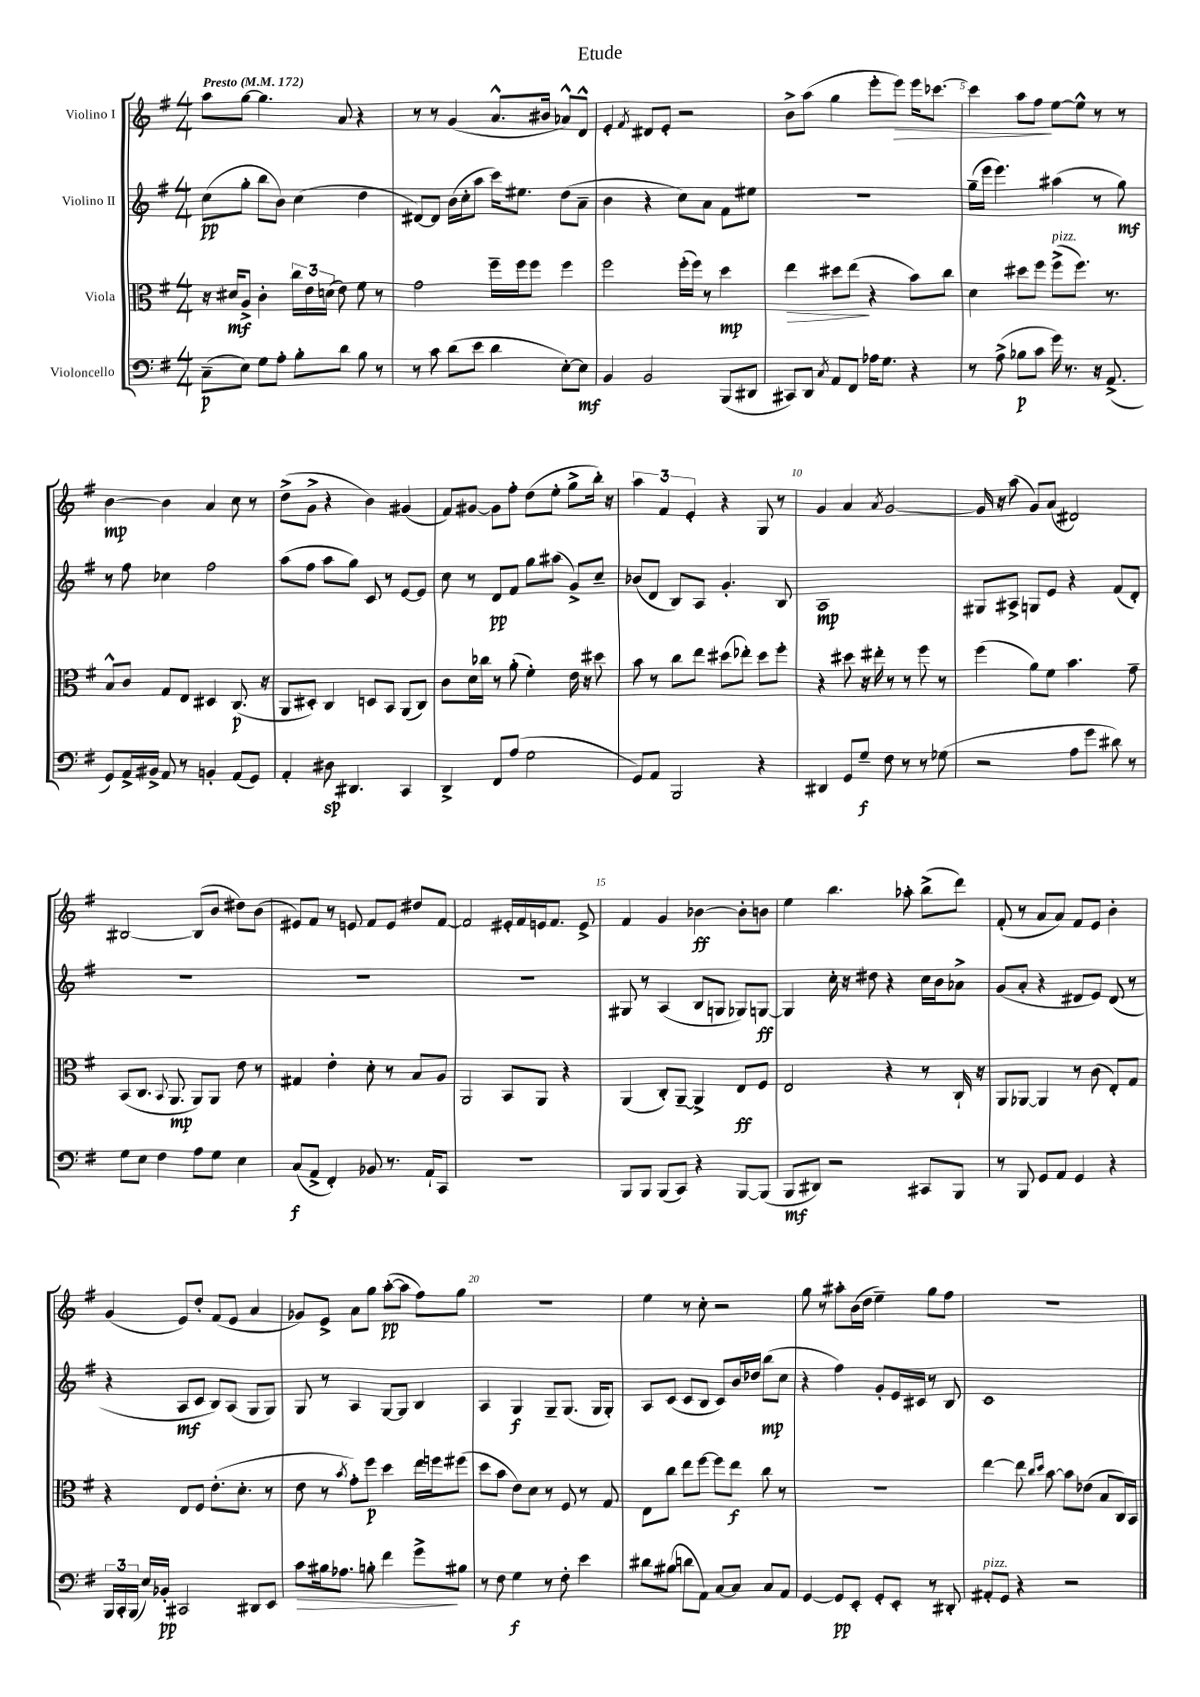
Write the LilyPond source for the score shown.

\header { title = "Etude" }
<<
\new StaffGroup <<
\new Staff = "s0" \with { instrumentName = "Violino I" } {
    \clef treble \key g \major \numericTimeSignature \time 4/4 \tempo "Presto" 4 = 172
    \autoBeamOff a''8[ g''8]~ g''4. a'8 r4 |
    r8 r8 g'4( a'8.[-^ bis'16] aes'8[-^) d'8]-^ |
    e'4-. \acciaccatura { fis'8 } dis'8[ e'8]-. r2 |
    b'8[-> a''8]( g''4 e'''8[-. e'''8]\>) e'''16[ ces'''8.]~ |
    ces'''4 a''8[ fis''8]\! e''8[~ e''8]-^ r8 r8 |
    b'4~\mp b'4 a'4 c''8 r8 |
    d''8[->( g'8]-> r4 b'4) gis'4( |
    fis'8[) gis'8]~ gis'8[ fis''8]-. d''8[( e''8]-. g''8[-> b''16]-.) r16 |
    \tuplet 3/2 { a''4 fis'4 e'4-. } r4 g8 r8 |
    g'4 a'4 \acciaccatura { a'8 } g'2~ |
    g'16 r16 a''8( g'8[) a'8]( dis'2) |
    bis2~ bis8[( b'8] dis''8[) b'8]( |
    eis'8[) fis'8] r8 e'8 fis'8[ e'8] dis''8[ fis'8]~ |
    fis'2 eis'16[-. fis'16 e'16 fis'8.] e'8-> |
    fis'4 g'4 bes'4~\ff bes'8[-. b'8] |
    e''4 b''4. aes''8-. b''8[->( d'''8]) |
    fis'8-.( r8 a'8[ a'8]) fis'8[ e'8] b'4-. |
    g'4( e'8[) d''8]-. fis'8[( e'8] a'4 |
    ges'8[) e'8]-> a'8[ g''8] a''8[~-.\pp( a''8] fis''8[) g''8] |
    R1 |
    e''4 r8 c''8-. r2 |
    g''8 r8 ais''8[-. b'16( d''16] e''4--) g''8[ fis''8] |
    r1 \bar "|." |
}
\new Staff = "s1" \with { instrumentName = "Violino II" } {
    \clef treble \key g \major \numericTimeSignature \time 4/4
    \autoBeamOff c''8[\pp( g''8]-. b''8[ b'8]) c''4( d''4 |
    dis'8[~) dis'8] b'16[( c''16-. a''8] c'''16[) eis''8.] d''8[( a'8]-- |
    b'4 r4 c''8[) a'8] fis'8[ eis''8] |
    R1 |
    g''16[--( e'''16] e'''4.) ais''4( r8 g''8\mf) |
    r8 fis''8 ces''4 fis''2 |
    a''8[( fis''8] a''8[ g''8]) c'8 r8 e'8[~ e'8] |
    c''8 r8 d'8[\pp fis'8] g''8[ ais''8]( g'8[->) c''8]-- |
    bes'8[( d'8] b8[) a8] g'4.-. b8 |
    a1\mp |
    gis8[ ais8]-> g8[ e'8] r4 fis'8[( d'8]-.) |
    R1 |
    R1 |
    R1 |
    gis8 r8 a4( b8[ g8] ges8[) g8]~\ff |
    g4 c''16-. r16 dis''8 r4 c''16[ b'16 aes'8]-> |
    g'8[( a'8]-. r4 dis'8[ e'8]) dis'8( r8 |
    r4 a8[\mf c'8] b8[) a8]( g8[ g8]) |
    g8 r8 a4 g8[~ g8] b4 |
    a4 g4\f g8[-- g8.]( g16[ g8]-.) |
    a8[ c'8]( c'8[ b8] c'8[) b'16 des''16] b''8[\mp( c''8] |
    r4 fis''4) g'8[-. e'16 cis'16] r8 b8 |
    c'1 \bar "|." |
}
\new Staff = "s2" \with { instrumentName = "Viola" } {
    \clef alto \key g \major \numericTimeSignature \time 4/4
    \autoBeamOff r16 dis'16[\mf a8]-> c'4-. \tuplet 3/2 { c''16[ e'16 d'16]( } e'8) fis'8 r8 |
    g'2 fis''16[-- fis''16 fis''8] fis''4 |
    fis''2 fis''16[-.( fis''16]) r8 d''4\mp |
    e''4\> dis''8[ e''8]\!( r4 b'8[) c''8] |
    d'4 dis''8[ fis''8] fis''8[->^\markup { \italic "pizz." }( fis''8.]) r8. |
    b8[-^ c'8] g8[ e8] dis4 c8.\p( r16 |
    a,8[ dis8]-.) c4 d8[ b,8] a,8[( c8]) |
    c'8[ d'16 ces''16] r8 a'8-.( fis'4-.) e'16 r16 dis''8 |
    b'8 r8 c''8[ e''8] dis''8[( ees''8]-.) dis''8[ fis''8]-. |
    r4 dis''8 r16 eis''16-. r8 r8 fis''8 r8 |
    fis''4( a'8[) fis'8] b'4. g'8-- |
    b,8[( c8.] \appoggiatura { b,8 } a,8.\mp a,8[) a,8] e'8 r8 |
    gis4 e'4-. d'8-. r8 b8[ a8] |
    a,2 b,8[ a,8] r4 |
    a,4( c8[-.) a,8]~-- a,4-> e8[\ff fis8] |
    e2 r4 r8 c16-! r16 |
    a,8[ aes,8]~ aes,4 r8 c'8( e8[-.) g8] |
    r4 e8[ fis8] e'8.[-.( d'8.]-. r8 |
    e'8 r8 \acciaccatura { b'8 } g'8[-.) fis''8]\p d''4 e''16[ f''16 fis''8]( |
    d''8[ b'8] e'8[) d'8] r8 fis8 r8 g8 |
    e8[ c''8] e''8[ fis''8]~ fis''8[ e''8]\f c''8 r8 |
    r1 |
    e''4~ e''8 \grace { c''16[ d''16] } b'8~ b'8[ ees'8]( b8[ c16) b,16] \bar "|." |
}
\new Staff = "s3" \with { instrumentName = "Violoncello" } {
    \clef bass \key g \major \numericTimeSignature \time 4/4
    \autoBeamOff c8[--\p( e8]) g8[ a8]-. b8[-. d'8] b8 r8 |
    r8 c'8 d'8[( e'8] d'4 e8[~-.) e8]\mf |
    b,4 b,2 b,,8[( dis,8] |
    cis,8[) d,8] \acciaccatura { c8 } a,8[ fis,8] aes16[ g8.] r4 |
    r8 a8->( bes8[\p c'8] g'16) r8. r16 a,8.->( |
    g,8[) a,16-> bis,16]-> a,8 r8 b,4-. a,8[( g,8]) |
    a,4-. dis8\sp dis,4. c,4 |
    d,4-> fis,8[ a8]( g2 |
    g,8[) a,8] b,,2 r4 |
    dis,4 g,8[ g8]--\f fis8 r8 r8 ges8( |
    r2 a8[ g'8] dis'8) r8 |
    g8[ e8] fis4 a8[ g8] e4 |
    c8[\f( a,8]-> fis,4-.) bes,8 r8. a,16[-! c,8] |
    R1 |
    b,,8[ b,,8] b,,8[( c,8]) r4 b,,8[~ b,,8]( |
    b,,8[\mf dis,8]) r2 cis,8[ b,,8] |
    r8 b,,8 g,8[ a,8] g,4 r4 |
    \tuplet 3/2 { b,,16[ c,16-. b,,16]( } e16[) bes,16]-.\pp cis,2 dis,8[ e,8] |
    c'8[\> bis16 aes8.] b8-. fis'4 g'8[->\! bis8] |
    r8 fis8 g4\f r8 fis8-. e'4 |
    dis'8[ bis8]( d'8[ a,8]) c8[~ c8] c8[ a,8] |
    g,4~ g,8[\pp e,8]-. g,8[-. e,8]-. r8 dis,8-. |
    ais,8[-.^\markup { \italic "pizz." } g,8] r4 r2 \bar "|." |
}
>>
>>
\layout { \context { \Score \override BarNumber.break-visibility = ##(#f #t #t) barNumberVisibility = #(every-nth-bar-number-visible 5) } }
